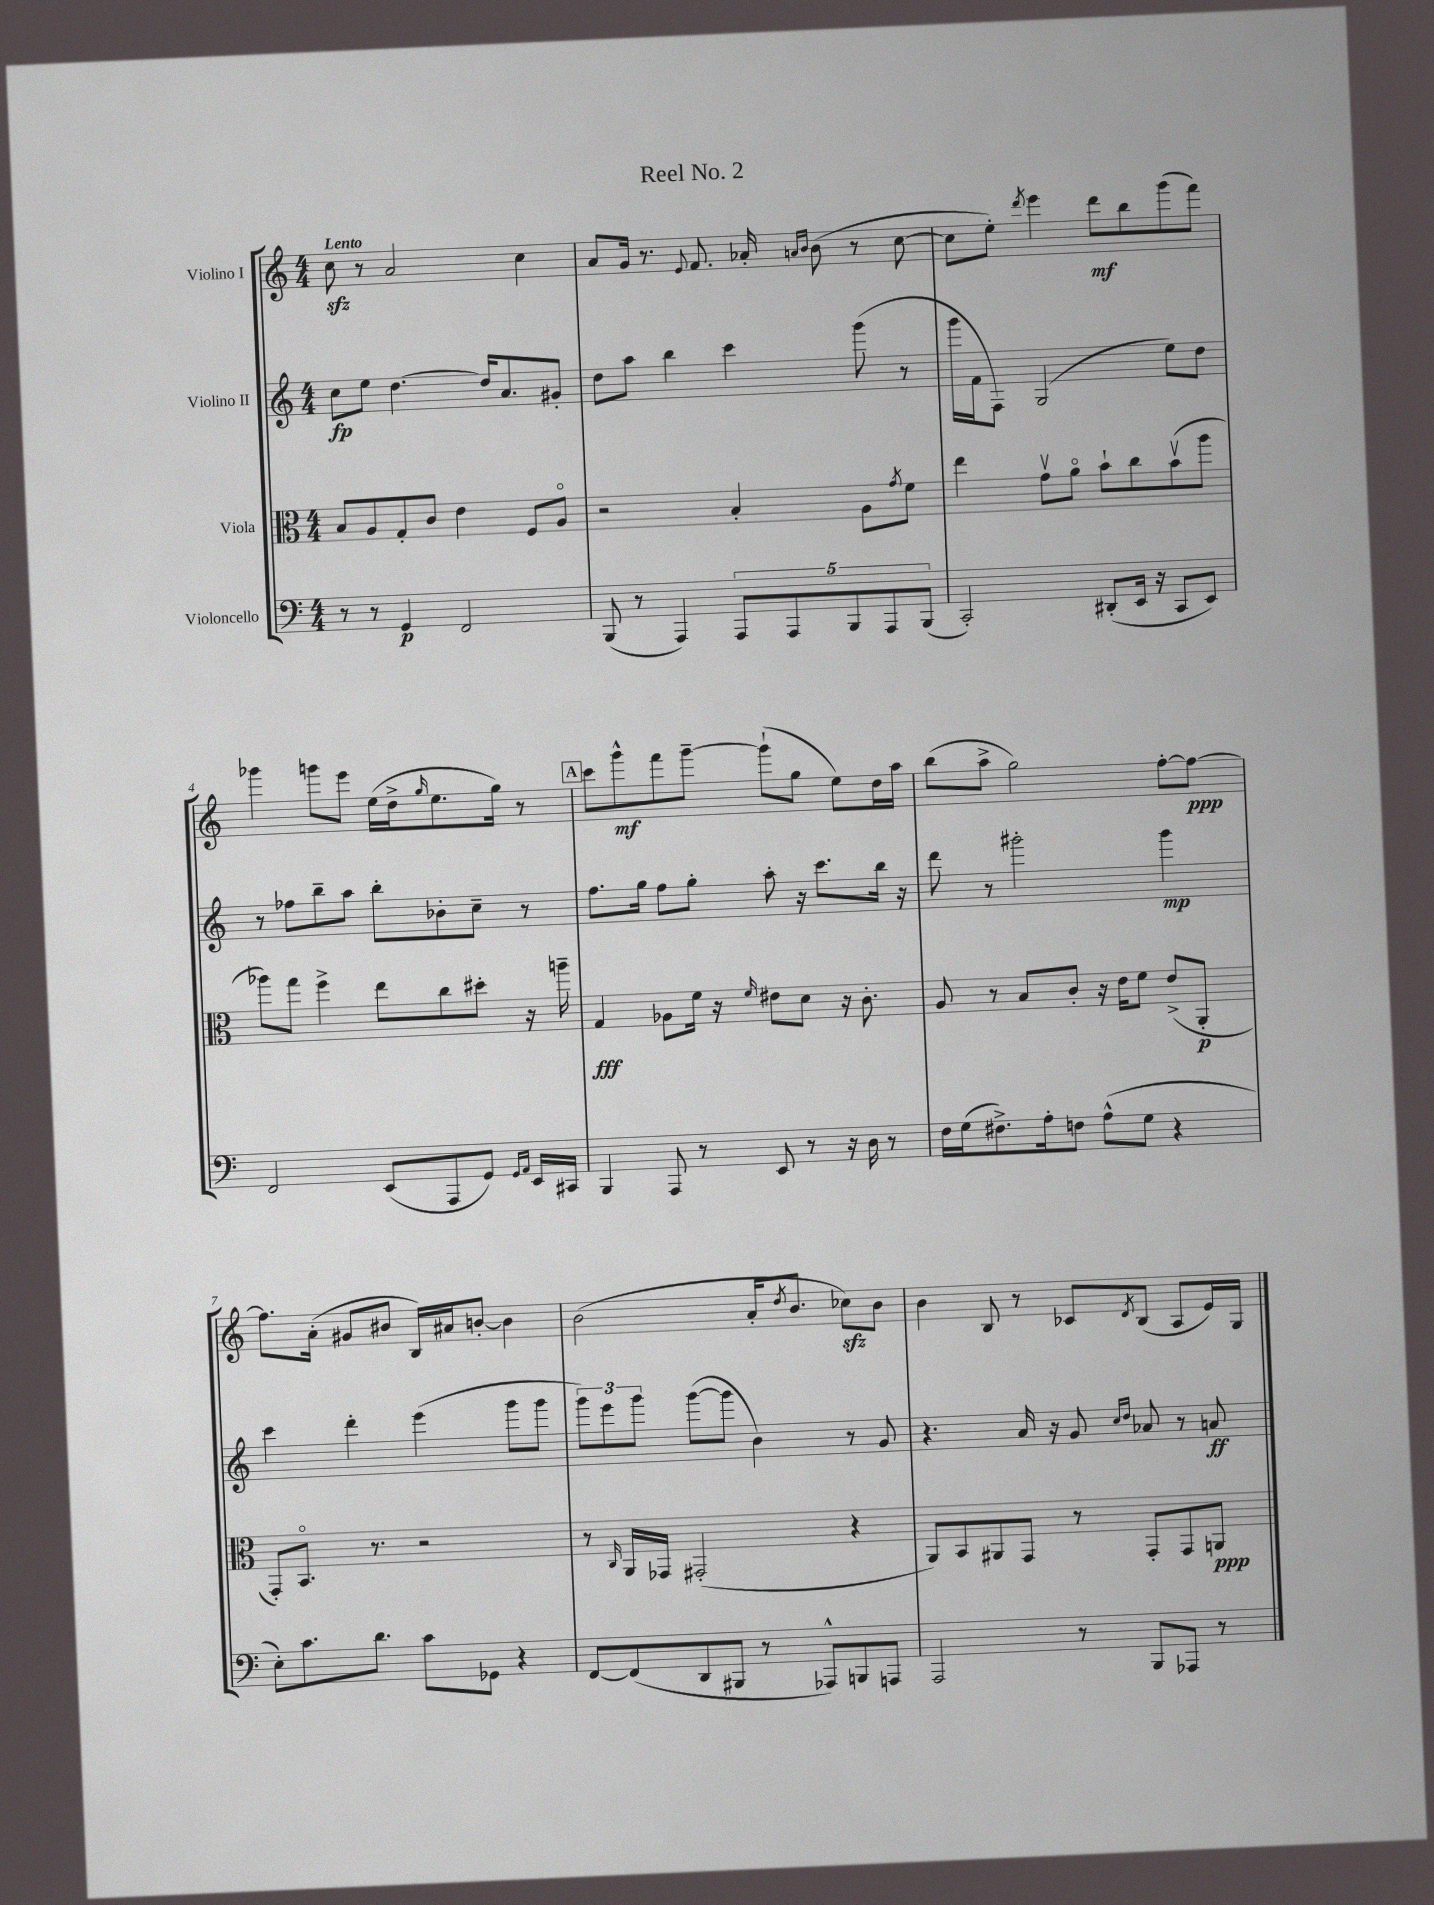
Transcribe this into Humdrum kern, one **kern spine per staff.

**kern	**dynam	**kern	**dynam	**kern	**dynam	**kern	**dynam
*part4	*part4	*part3	*part3	*part2	*part2	*part1	*part1
*staff4	*staff4	*staff3	*staff3	*staff2	*staff2	*staff1	*staff1
*I"Violoncello	*	*I"Viola	*	*I"Violino II	*	*I"Violino I	*
*clefF4	*	*clefC3	*	*clefG2	*	*clefG2	*
*k[]	*	*k[]	*	*k[]	*	*k[]	*
*M4/4	*	*M4/4	*	*M4/4	*	*M4/4	*
=1	=1	=1	=1	=1	=1	=1	=1
!	!	!	!	!	!	!LO:TX:a:B:t=Lento	!
8r	.	8B/L	.	8cc\L	fp	8cczz\	.
8r	.	8A/	.	8ee\J	.	8r	.
4GG/	p	8G'/	.	[4.dd\	.	2a/	.
.	.	8c/J	.	.	.	.	.
2FF/	.	4e\	.	.	.	.	.
.	.	.	.	16dd/KL]	.	.	.
.	.	.	.	8.a/	.	.	.
.	.	8F/L	.	.	.	4cc\	.
.	.	8A/J	.	8g#X'/J	.	.	.
=2	=2	=2	=2	=2	=2	=2	=2
(8BBB/	.	2r	.	8dd\L	.	8a/L	.
8r	.	.	.	8aa\J	.	16g/Jk	.
.	.	.	.	.	.	8.r	.
4AAA/)	.	.	.	4bb\	.	.	.
.	.	.	.	.	.	8qqe/	.
.	.	.	.	.	.	8.f/	.
10AAA/L	.	4B'/	.	4ccc\	.	.	.
.	.	.	.	.	.	16a-X'/	.
10AAA/	.	.	.	.	.	.	.
.	.	.	.	.	.	16qqan/LL	.
.	.	.	.	.	.	16qqb/JJ	.
.	.	.	.	.	.	(8b\	.
10BBB/	.	.	.	.	.	.	.
.	.	8A\L	.	(8ggg\	.	8r	.
10AAA/	.	.	.	.	.	.	.
.	.	8qg/	.	.	.	.	.
.	.	8f\J	.	8r	.	[8cc\	.
(10BBB/J	.	.	.	.	.	.	.
=3	=3	=3	=3	=3	=3	=3	=3
2CC'/)	.	4ee\	.	16ggg\LL	.	8cc\L]	.
.	.	.	.	16f\J	.	.	.
.	.	.	.	8F\J)	.	8ee'\J)	.
.	.	.	.	.	.	8qddd/	.
.	.	8gv\L	.	(2G/	.	4eee\	.
.	.	8a\J	.	.	.	.	.
(8DD#X'/L	.	8b`\L	.	.	.	8ddd\L	mf
16EE/Jk	.	8cc\	.	.	.	8bb\	.
16r	.	.	.	.	.	.	.
8CC/L	.	(8bv\	.	8ee\L)	.	(8ggg\	.
8EE/J)	.	8aa\J	.	8dd\J	.	8fff\J)	.
!!LO:LB:g=z
=4	=4	=4	=4	=4	=4	=4	=4
2FF/	.	8aa-X\L)	.	8r	.	4ggg-X\	.
.	.	8gg\J	.	8ff-X\L	.	.	.
.	.	4ff^\	.	8bb~\	.	8gggn\L	.
.	.	.	.	8aa\J	.	8eee\J	.
(8EE/L	.	8ee\L	.	8bb'\L	.	(16ee\LL	.
.	.	.	.	.	.	16dd^\J	.
.	.	.	.	.	.	16qqgg/	.
8AAA/	.	8cc\	.	8b-X'\	.	8.ee\	.
8GG/J)	.	8dd#X'\J	.	8cc~\J	.	.	.
.	.	.	.	.	.	16gg\Jk)	.
16qqGG/LL	.	.	.	.	.	.	.
16qqAA/JJ	.	.	.	.	.	.	.
16EE/LL	.	16r	.	8r	.	8r	.
16CC#X/JJ	.	16aan~\	.	.	.	.	.
!!LO:REH:place=s1:t=A
=5	=5	=5	=5	=5	=5	=5	=5
4BBB/	.	4G/	fff	8.ff\L	.	8ccc\L	.
.	.	.	.	.	.	8ggg^^\	mf
.	.	.	.	16gg\Jk	.	.	.
8AAA/	.	8A-X\L	.	8ff\L	.	8fff\	.
8r	.	16f\Jk	.	8gg'\J	.	[8ggg~\J	.
.	.	16r	.	.	.	.	.
.	.	16qqf/	.	.	.	.	.
8EE/	.	8e#X\L	.	8aa'\	.	(8ggg`\L]	.
8r	.	8d\J	.	16r	.	8gg\J	.
.	.	.	.	8.ccc\L	.	.	.
16r	.	16r	.	.	.	8ee\L)	.
16D\	.	8.c'\	.	.	.	.	.
8r	.	.	.	16bb\Jk	.	16dd\L	.
.	.	.	.	16r	.	16aa\JJ	.
=6	=6	=6	=6	=6	=6	=6	=6
16F\LL	.	8A/	.	8ddd\	.	(8bb\L	.
(16G\J	.	.	.	.	.	.	.
8.F#X^\)	.	8r	.	8r	.	8aa^\J	.
.	.	8B/L	.	2ggg#X'\	.	2gg\)	.
16A'\k	.	.	.	.	.	.	.
8Fn\J	.	8c'/J	.	.	.	.	.
(8A^^\L	.	16r	.	.	.	.	.
.	.	16e\KL	.	.	.	.	.
8G\J	.	8f\J	.	.	.	.	.
4r	.	(8e^/L	.	4ggg#\	mp	[8ff'\L	.
.	.	8AA'/J	p	.	.	8ff\J_	ppp
!!LO:LB:g=z
=7	=7	=7	=7	=7	=7	=7	=7
8E'\L)	.	8GG'/L)	.	4ccc\	.	8.ff\L]	.
8.c\	.	8.BB/J	.	.	.	.	.
.	.	.	.	.	.	(16a'\Jk	.
.	.	.	.	4ddd'\	.	8g#X/L	.
8.d\J	.	8.r	.	.	.	.	.
.	.	.	.	.	.	8b#X/J	.
8c\L	.	2r	.	(4eee\	.	16B/LL)	.
.	.	.	.	.	.	16a#X/J	.
8GG-X\J	.	.	.	.	.	[8bn'/J	.
4r	.	.	.	8ggg\L	.	4b\]	.
.	.	.	.	8ggg\J	.	.	.
=8	=8	=8	=8	=8	=8	=8	=8
[8FF/L	.	8r	.	12ggg\L)	.	(2b\	.
.	.	.	.	12eee\	.	.	.
.	.	16qqC/	.	.	.	.	.
(8FF/]	.	16AA/LL	.	.	.	.	.
.	.	.	.	12ggg\J	.	.	.
.	.	16GG-X/JJ	.	.	.	.	.
8DD/	.	(2GG#X'/	.	([8ggg\L	.	.	.
8BBB#X/J	.	.	.	8ggg\J]	.	.	.
8r	.	.	.	4b\)	.	16a'/KL	.
.	.	.	.	.	.	8qdd/	.
.	.	.	.	.	.	8.b/J	.
8AAA-X^^/L)	.	.	.	.	.	.	.
8BBBn/	.	4r	.	8r	.	8cc-Xzz\L)	.
8AAAn/J	.	.	.	8g/	.	8b\J	.
=9	=9	=9	=9	=9	=9	=9	=9
2AAA/	.	8AA/L)	.	4.r	.	4b\	.
.	.	8BB/	.	.	.	.	.
.	.	8AA#X/	.	.	.	8B/	.
.	.	8GG/J	.	16a/	.	8r	.
.	.	.	.	16r	.	.	.
8r	.	8r	.	8g/	.	8c-X/L	.
.	.	.	.	16qqcc/LL	.	.	.
.	.	.	.	16qqdd/JJ	.	8qd/	.
8BBB/L	.	8GG'/L	.	8a-X/	.	(8B/J	.
8AAA-X/J	.	8GG/	.	8r	.	8A/L	.
8r	.	8AAn/J	ppp	8an/	ff	16e/L)	.
.	.	.	.	.	.	16G/JJ	.
==	==	==	==	==	==	==	==
*-	*-	*-	*-	*-	*-	*-	*-
